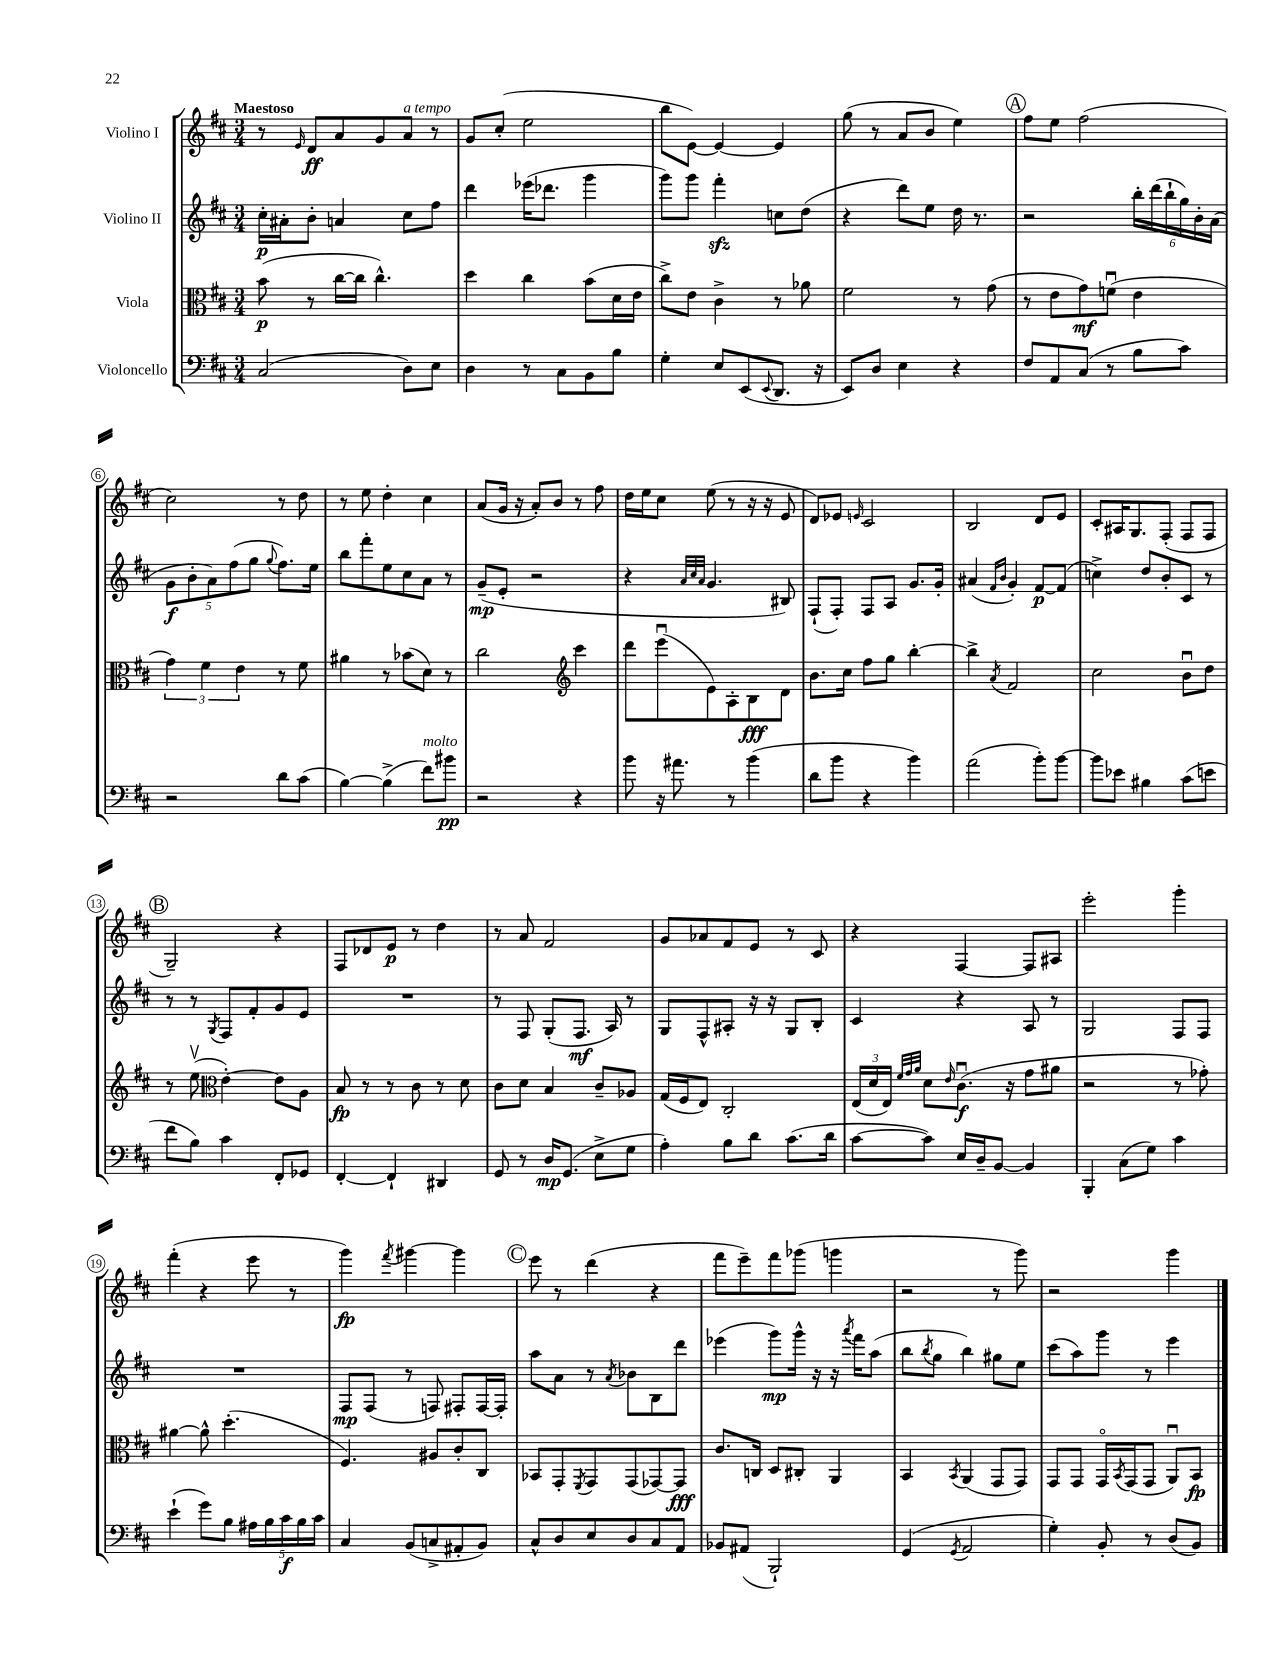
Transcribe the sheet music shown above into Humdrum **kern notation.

**kern	**dynam	**kern	**dynam	**kern	**dynam	**kern	**dynam
*part4	*part4	*part3	*part3	*part2	*part2	*part1	*part1
*staff4	*staff4	*staff3	*staff3	*staff2	*staff2	*staff1	*staff1
*I"Violoncello	*	*I"Viola	*	*I"Violino II	*	*I"Violino I	*
*clefF4	*	*clefC3	*	*clefG2	*	*clefG2	*
*k[f#c#]	*	*k[f#c#]	*	*k[f#c#]	*	*k[f#c#]	*
*M3/4	*	*M3/4	*	*M3/4	*	*M3/4	*
=1	=1	=1	=1	=1	=1	=1	=1
!	!	!	!	!	!	!LO:TX:a:B:t=Maestoso	!
(2C#/	.	(8b\	p	16cc#'\LL	p	8r	.
.	.	.	.	16a#X'\J	.	.	.
.	.	.	.	.	.	16qqe/	.
.	.	8r	.	8b'\J	.	8d/L	ff
.	.	[16cc#\LL	.	4an/	.	8a/	.
.	.	16cc#\JJ]	.	.	.	.	.
.	.	4.cc#^^\)	.	.	.	8g/	.
!	!	!	!	!	!	!LO:TX:a:i:t=a tempo	!
8D\L)	.	.	.	8cc#\L	.	8a/J	.
8E\J	.	.	.	8ff#\J	.	8r	.
=2	=2	=2	=2	=2	=2	=2	=2
4D\	.	4dd\	.	4ddd\	.	8g/L	.
.	.	.	.	.	.	(8cc#'/J	.
8r	.	4cc#\	.	(16eee-X\KL	.	2ee\	.
.	.	.	.	8.ddd-X\J	.	.	.
8C#\L	.	.	.	.	.	.	.
8BB\	.	(8b\L	.	4ggg\	.	.	.
8B\J	.	16d\L	.	.	.	.	.
.	.	16e\JJ	.	.	.	.	.
=3	=3	=3	=3	=3	=3	=3	=3
4G'\	.	8cc#^\L)	.	8ggg\L)	.	8bb\L	.
.	.	8e\J	.	8ggg\J	.	[8e\J)	.
8E/L	.	4c#^\	.	4fff#zz'\	.	4e/_	.
(8EE/	.	.	.	.	.	.	.
8qqEE/	.	.	.	.	.	.	.
8.DD/J	.	8r	.	8ccn\L	.	4e/]	.
.	.	8a-X\	.	(8dd\J	.	.	.
16r	.	.	.	.	.	.	.
=4	=4	=4	=4	=4	=4	=4	=4
8EE/L)	.	2f#\	.	4r	.	(8gg\	.
8D/J	.	.	.	.	.	8r	.
4E\	.	.	.	8ddd\L)	.	8a/L	.
.	.	.	.	8ee\J	.	8b/J	.
4r	.	8r	.	16dd\	.	4ee\)	.
.	.	.	.	8.r	.	.	.
.	.	(8g\	.	.	.	.	.
!!LO:REH:place=s1:t=A
=5	=5	=5	=5	=5	=5	=5	=5
8F#/L	.	8r	.	2r	.	8ff#\L	.
8AA/	.	8e\L	.	.	.	8ee\J	.
(8C#/J	.	8g\)	mf	.	.	(2ff#\	.
8r	.	(8fnu\J	.	.	.	.	.
8B\L	.	4e\	.	24bb'\LL	.	.	.
.	.	.	.	(24ddd\	.	.	.
.	.	.	.	24bb`\	.	.	.
8c#\J)	.	.	.	24gg\)	.	.	.
.	.	.	.	24b'\	.	.	.
.	.	.	.	(24a\JJ	.	.	.
!!LO:LB:g=z
=6	=6	=6	=6	=6	=6	=6	=6
2r	.	6g\)	.	10g\L	f	2cc#\)	.
.	.	.	.	10b'\	.	.	.
.	.	6f#\	.	.	.	.	.
.	.	.	.	10a\)	.	.	.
.	.	.	.	(10ff#\	.	.	.
.	.	6e\	.	.	.	.	.
.	.	.	.	10gg\J	.	.	.
.	.	.	.	8qqgg/	.	.	.
8d\L	.	8r	.	8.ff#\L)	.	8r	.
(8c#\J	.	8f#\	.	.	.	8dd\	.
.	.	.	.	16ee\Jk	.	.	.
=7	=7	=7	=7	=7	=7	=7	=7
[4B\)	.	4a#X\	.	8bb\L	.	8r	.
.	.	.	.	8fff#'\	.	8ee\	.
(4B^\]	.	8r	.	8ee\	.	4dd'\	.
.	.	(8b-X\L	.	8cc#\	.	.	.
!LO:TX:a:i:t=molto	!	!	!	!	!	!	!
8f#\L)	.	8d\J)	.	8a\J	.	4cc#\	.
8b#X\J	pp	8r	.	8r	.	.	.
=8	=8	=8	=8	=8	=8	=8	=8
2r	.	2cc#\	.	(8g~/L	mp	(8a/L	.
.	.	.	.	8e'/J	.	16g/Jk	.
.	.	.	.	.	.	16r	.
.	.	.	.	2r	.	8a'/L)	.
.	.	.	.	.	.	8b/J	.
*	*	*clefG2	*	*	*	*	*
4r	.	4ccc#\	.	.	.	8r	.
.	.	.	.	.	.	8ff#\	.
=9	=9	=9	=9	=9	=9	=9	=9
8b\	.	8ddd\L	.	4r	.	16dd\LL	.
.	.	.	.	.	.	16ee\J	.
16r	.	(8eeeu\	.	.	.	8cc#\J	.
8.a#X\	.	.	.	.	.	.	.
.	.	.	.	32qqa/LLL	.	.	.
.	.	.	.	32qqcc#/	.	.	.
.	.	.	.	32qqa/JJJ	.	.	.
.	.	8e\)	.	4.g/	.	(8ee\	.
8r	.	8A'\	.	.	.	8r	.
(4b\	.	8B\	fff	.	.	16r	.
.	.	.	.	.	.	16r	.
.	.	8d\J	.	8B#X/)	.	8e/	.
=10	=10	=10	=10	=10	=10	=10	=10
8d\L	.	8.b\L	.	(8F#`/L	.	8d/L)	.
8b\J	.	.	.	8F#'/J)	.	8e-X/J	.
.	.	16cc#\Jk	.	.	.	.	.
.	.	.	.	.	.	16qqen/	.
4r	.	8ff#\L	.	8F#/L	.	2c#/	.
.	.	8gg\J	.	8A/J	.	.	.
4b\)	.	[4bb'\	.	8.g/L	.	.	.
.	.	.	.	16g'/Jk	.	.	.
=11	=11	=11	=11	=11	=11	=11	=11
(2a\	.	4bb^\]	.	(4a#X/	.	2B/	.
.	.	.	.	16qqf#/LL	.	.	.
.	.	8qa/	.	16qqb/JJ	.	.	.
.	.	2f#/	.	4g'/)	.	.	.
8b'\L)	.	.	.	[8f#/L	p	8d/L	.
[8b\J	.	.	.	(8f#/J]	.	8e/J	.
=12	=12	=12	=12	=12	=12	=12	=12
8b\L]	.	2cc#\	.	4ccn^\)	.	8c#'/L	.
8e-X\J	.	.	.	.	.	16A#X/K	.
.	.	.	.	.	.	8.G/	.
4B#X\	.	.	.	8dd/L	.	.	.
.	.	.	.	8b'/	.	(8F#'/J	.
(8c#\L	.	8bu\L	.	8c#/J	.	8F#/L	.
8en\J	.	8dd\J	.	8r	.	8F#/J	.
!!LO:LB:g=z
!!LO:REH:place=s1:t=B
=13	=13	=13	=13	=13	=13	=13	=13
8f#\L	.	8r	.	8r	.	2G~/)	.
8B\J)	.	(8eev\	.	8r	.	.	.
*	*	*clefC3	*	*	*	*	*
.	.	.	.	8qG/	.	.	.
4c#\	.	[4e'\)	.	8F#/L	.	.	.
.	.	.	.	8f#'/	.	.	.
8FF#'/L	.	8e\L]	.	8g/	.	4r	.
8GG-X/J	.	8A\J	.	8e/J	.	.	.
=14	=14	=14	=14	=14	=14	=14	=14
[4FF#'/	.	8B/	fp	2.r	.	8F#/L	.
.	.	8r	.	.	.	8d-X/	.
4FF#`/]	.	8r	.	.	.	8e/J	p
.	.	8c#\	.	.	.	8r	.
4DD#X/	.	8r	.	.	.	4dd\	.
.	.	8d\	.	.	.	.	.
=15	=15	=15	=15	=15	=15	=15	=15
8GG/	.	8c#\L	.	8r	.	8r	.
8r	.	8d\J	.	8F#/	.	8a/	.
16D/KL	mp	4B/	.	(8G'/L	.	2f#/	.
(8.GG/J	.	.	.	.	.	.	.
.	.	.	.	8.F#/J	mf	.	.
8E^\L	.	8c#~/L	.	.	.	.	.
.	.	.	.	16A/)	.	.	.
8G\J	.	8A-X/J	.	8r	.	.	.
=16	=16	=16	=16	=16	=16	=16	=16
4A'\)	.	(16G/LL	.	8G/L	.	8g/L	.
.	.	16F#/J	.	.	.	.	.
.	.	8E/J)	.	8F#^^/	.	8a-X/	.
8B\L	.	2C#'/	.	8A#X'/J	.	8f#/	.
8d\J	.	.	.	16r	.	8e/J	.
.	.	.	.	16r	.	.	.
(8.c#\L	.	.	.	8G/L	.	8r	.
.	.	.	.	8B'/J	.	8c#/	.
16d\Jk	.	.	.	.	.	.	.
=17	=17	=17	=17	=17	=17	=17	=17
[8c#\L	.	(24E/LL	.	4c#/	.	4r	.
.	.	24d/	.	.	.	.	.
.	.	24E/JJ)	.	.	.	.	.
.	.	32qqf#/LLL	.	.	.	.	.
.	.	32qqg/	.	.	.	.	.
.	.	32qqa/JJJ	.	.	.	.	.
8c#\J])	.	8d\L	.	.	.	.	.
.	.	16qqe/	.	.	.	.	.
16E/LL	.	(8.c#u\J	f	4r	.	[4F#/	.
16D~/J	.	.	.	.	.	.	.
[8BB/J	.	.	.	.	.	.	.
.	.	16r	.	.	.	.	.
4BB/]	.	8g\L	.	8A/	.	8F#/L]	.
.	.	8a#X\J	.	8r	.	8A#X/J	.
=18	=18	=18	=18	=18	=18	=18	=18
4BBB'/	.	2r	.	2G/	.	2eee'\	.
(8C#\L	.	.	.	.	.	.	.
8G\J)	.	.	.	.	.	.	.
4c#\	.	8r	.	8F#/L	.	4ggg'\	.
.	.	8g-X'\)	.	8F#/J	.	.	.
!!LO:LB:g=z
=19	=19	=19	=19	=19	=19	=19	=19
(4e`\	.	[4a#X\	.	2.r	.	(4fff#'\	.
8g\L)	.	8a#^^\]	.	.	.	4r	.
8B\J	.	(4.dd'\	.	.	.	.	.
20A#X\LL	.	.	.	.	.	8eee\	.
20B\	.	.	.	.	.	.	.
20c#\	f	.	.	.	.	.	.
.	.	.	.	.	.	8r	.
20B\	.	.	.	.	.	.	.
20c#\JJ	.	.	.	.	.	.	.
=20	=20	=20	=20	=20	=20	=20	=20
4C#/	.	4.F#/)	.	8F#/L	mp	4ggg\)	fp
.	.	.	.	(8F#/J	.	.	.
.	.	.	.	.	.	8qfff#/	.
(8BB/L	.	.	.	8r	.	[4ggg#X\	.
8Cn^/	.	8A#X/L	.	8Fn/)	.	.	.
8AA#X'/	.	8c#'/	.	8F#X'/L	.	4ggg#\]	.
8BB/J)	.	8C#/J	.	[16F#/L	.	.	.
.	.	.	.	16F#'/JJ]	.	.	.
!!LO:REH:place=s1:t=C
=21	=21	=21	=21	=21	=21	=21	=21
8C#^^/L	.	8BB-X/L	.	8aa\L	.	8eee\	.
8D/	.	8GG'/	.	8a\J	.	8r	.
.	.	8qFF#/	.	.	.	.	.
8E/	.	8GG/	.	8r	.	(4ddd\	.
.	.	.	.	8qa/	.	.	.
8D/	.	(8GG/	.	8b-X\L	.	.	.
8C#/	.	[8GG-X/)	.	8B\	.	4r	.
8AA/J	.	8GG-/J]	fff	8ddd\J	.	.	.
=22	=22	=22	=22	=22	=22	=22	=22
8BB-X/L	.	8.c#/L	.	(4eee-X\	.	8fff#\L	.
(8AA#X/J	.	.	.	.	.	8eee~\)	.
.	.	16Cn/Jk	.	.	.	.	.
2BBB`/)	.	8D/L	.	8ggg\L)	mp	8fff#\	.
.	.	8C#X'/J	.	16ggg^^\Jk	.	(8ggg-X\J	.
.	.	.	.	16r	.	.	.
.	.	4AA/	.	16r	.	4gggn\	.
.	.	.	.	8qaaa/	.	.	.
.	.	.	.	16fff#\KL	.	.	.
.	.	.	.	(8aa\J	.	.	.
=23	=23	=23	=23	=23	=23	=23	=23
(4GG/	.	4BB/	.	8bb\L	.	2r	.
.	.	.	.	8qbb/	.	.	.
.	.	.	.	8gg\J	.	.	.
8qGG/	.	8qBB/	.	.	.	.	.
2AA/	.	(4AA/	.	4bb\)	.	.	.
.	.	8GG/L	.	8gg#X\L	.	8r	.
.	.	8GG/J)	.	8ee\J	.	8ggg\)	.
=24	=24	=24	=24	=24	=24	=24	=24
4G'\)	.	8GG/L	.	(8ccc#\L	.	2r	.
.	.	8GG/J	.	8aa\)	.	.	.
8BB'/	.	16GG/LL	.	8ggg\J	.	.	.
.	.	8qBB/	.	.	.	.	.
.	.	(16GG/J	.	.	.	.	.
8r	.	8GG/J	.	8r	.	.	.
(8D/L	.	8AAu/L)	.	4eee\	.	4ggg\	.
8BB/J)	.	8BB/J	fp	.	.	.	.
==	==	==	==	==	==	==	==
*-	*-	*-	*-	*-	*-	*-	*-
